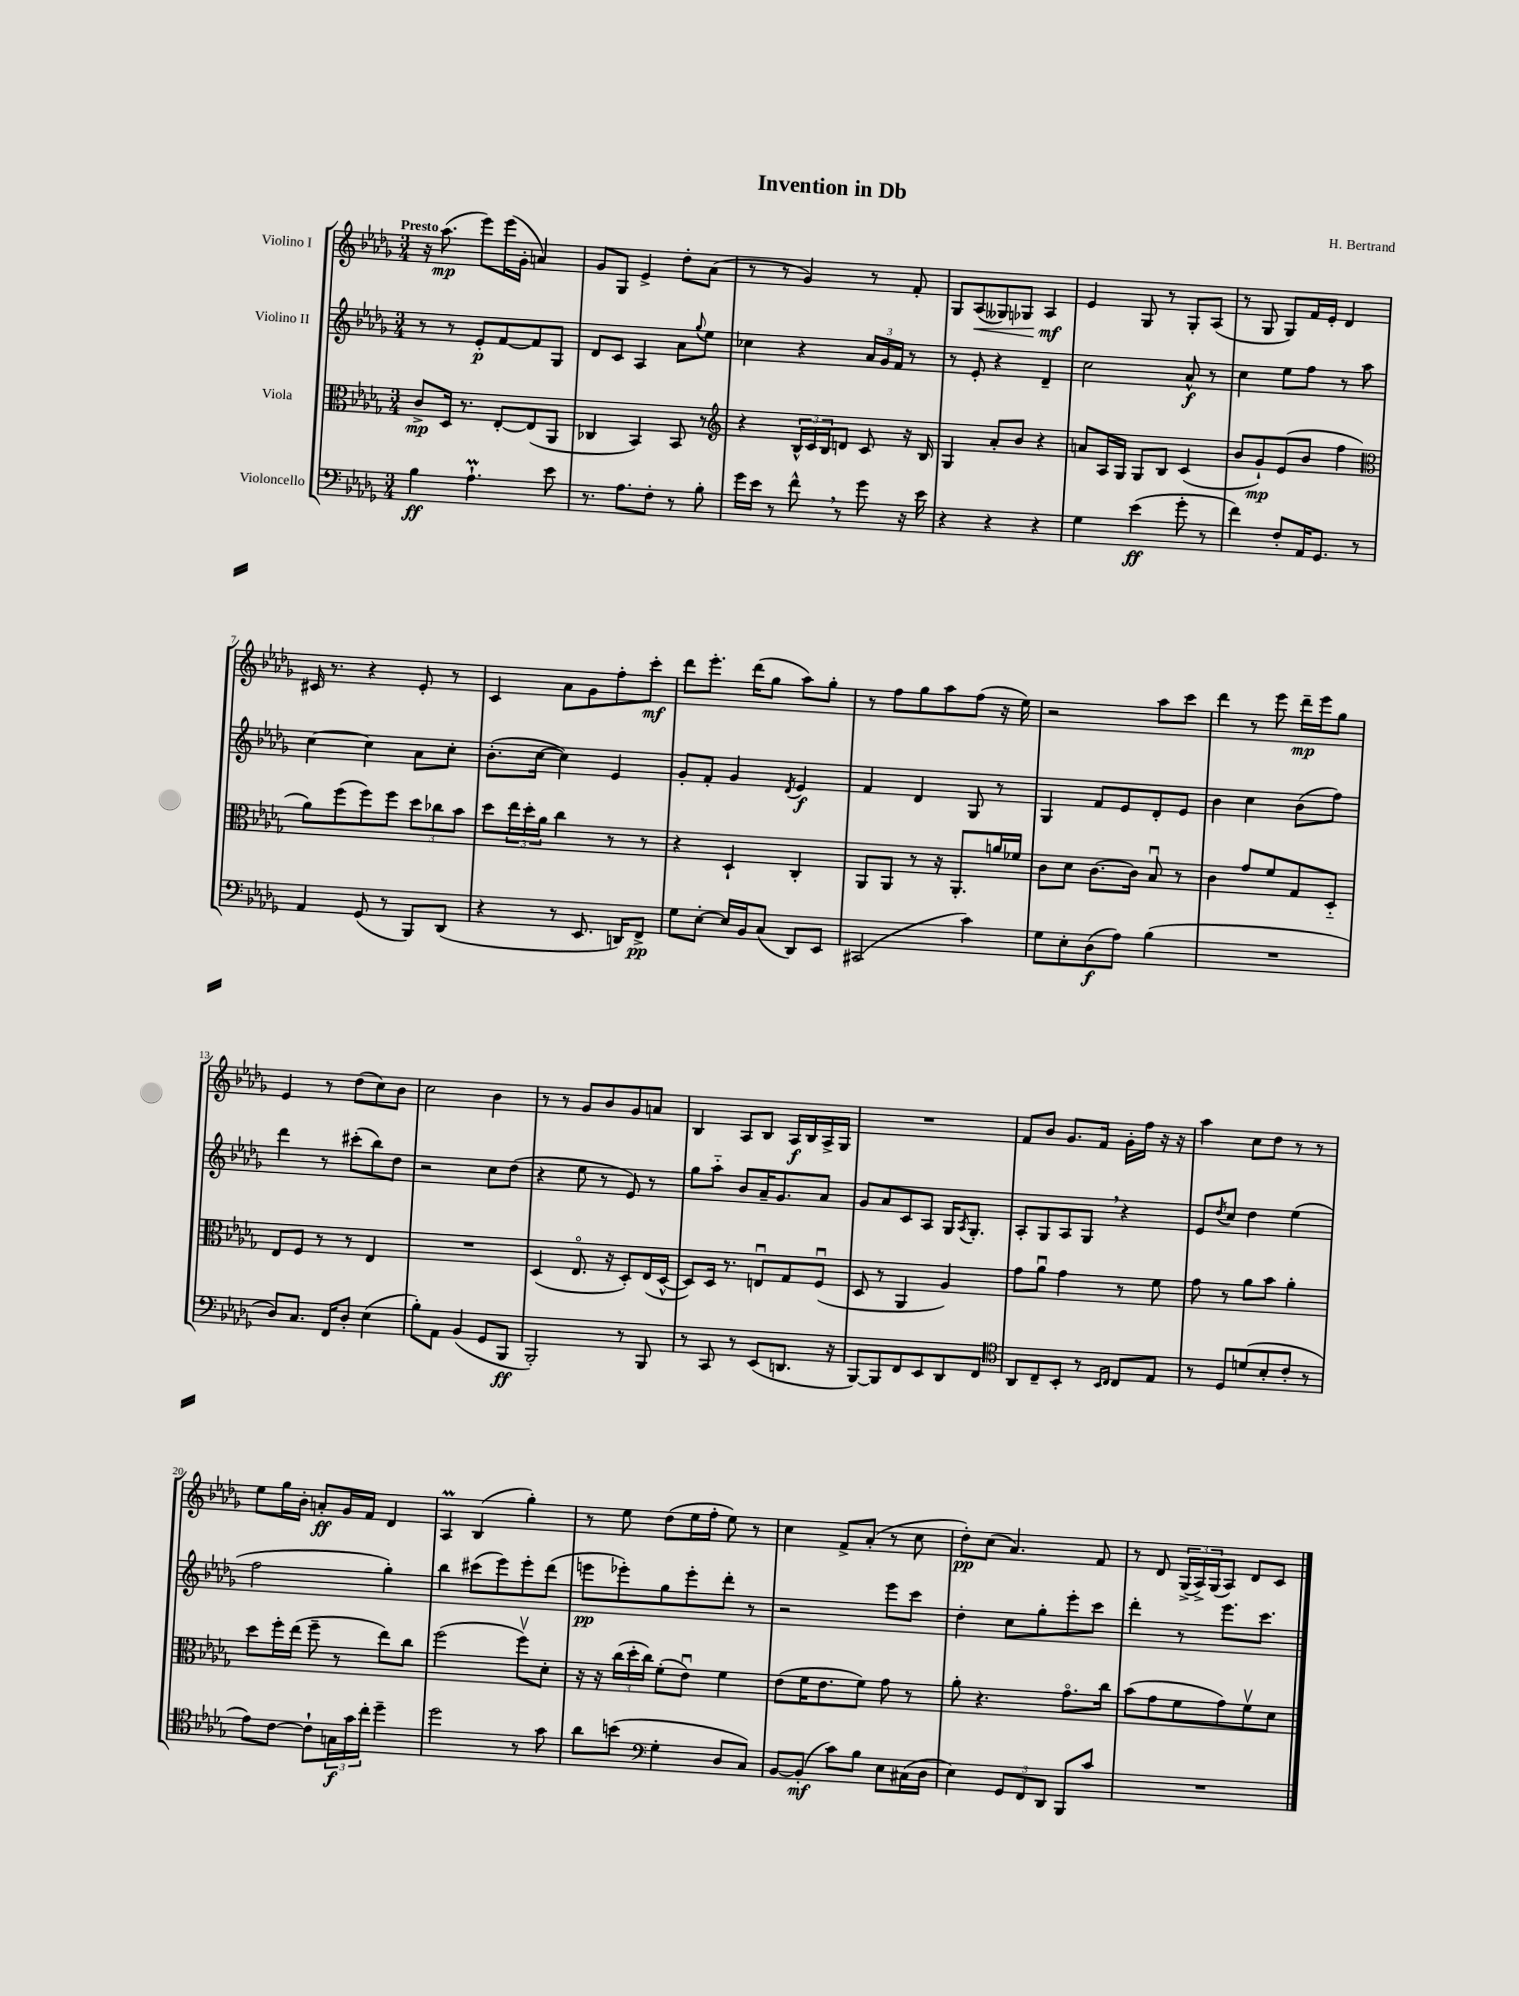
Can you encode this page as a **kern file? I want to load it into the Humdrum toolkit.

**kern	**kern	**kern	**kern
*staff4	*staff3	*staff2	*staff1
*clefF4	*clefC3	*clefG2	*clefG2
*k[b-e-a-d-g-]	*k[b-e-a-d-g-]	*k[b-e-a-d-g-]	*k[b-e-a-d-g-]
*M3/4	*M3/4	*M3/4	*M3/4
4B-\	8c^/L	8r	16r
.	.	.	(8.aa-\
.	16D-/Jk	8r	.
.	8.r	.	.
4.A-`\	.	8e-'/L	8eee-\L)
.	[8E-'/L	[8f/	(16eee-\L
.	.	.	16g-'\JJ
.	(8E-/]	8f/]	4a/)
8e-\	8AA-/J	8G-/J	.
=	=	=	=
8.r	4C-/	8d-/L	8g-/L
.	.	8c/J	8G-/J
8.A-\L	.	.	.
.	4BB-/)	4A-/	4e-^/
8F'\J	.	.	.
8r	8BB-/	8a-\L	8dd-'\L
.	.	8qqgg-/	.
8B-'\	8r	8ee-\J	(8a-\J
=	=	=	=
*	*clefG2	*	*
16g-\LL	4r	4cc-\	8r
16e-\JJ	.	.	.
8r	.	.	8r
8f^^\	24B-^^/LL	4r	4g-/)
.	24c/	.	.
.	24B-/J	.	.
8r	8d/J	.	.
8g-\	8c/	24a-/LL	8r
.	.	24g-/	.
.	.	24f/JJ	.
16r	16r	8r	8f'/
16e-\	16B-/	.	.
=	=	=	=
4r	4G-/	8r	8G-/L
.	.	8e-'/	(8A-/
4r	8a-'/L	4r	8G--/)
.	8b-/J	.	8G-/J
4r	4r	4d-~/	4A-/
=	=	=	=
4G-\	8a/L	2cc\	4e-/
.	16A-/L	.	.
.	16G-/JJ	.	.
(4e-\	8G-/L	.	8G-/
.	8B-/J	.	8r
8g-'\	(4c/	8a-^^/	8G-'/L
8r	.	8r	(8A-/J
=	=	=	=
4f\)	8b-/L	4cc\	8r
.	8g-`/)	.	8G-/
8F'/L	(8e-/	8ee-\L	8G-/L)
16AA-/K	8b-/J	8ff\J	16f/L
8.GG-/J	.	.	16e-'/JJ
.	4ff\	8r	4d-/
8r	.	8aa-\	.
=	=	=	=
*	*clefC3	*	*
4AA-/	8a-\L)	[4cc\	16c#/
.	.	.	8.r
.	(8ff\	.	.
(8GG-/	8ff\)	4cc\]	4r
8r	8ff\J	.	.
8BBB-/L)	12dd-\L	8a-\L	8e-'/
.	12cc-\	.	.
(8DD-/J	.	8cc'\J	8r
.	12b-\J	.	.
=	=	=	=
4r	8dd-\L	(8.b-'\L	4c/
.	24ee-\L	.	.
.	24dd-'\	.	.
.	.	[16cc\Jk	.
.	24a-\JJ	.	.
8r	4cc\	4cc\])	8a-\L
8.EE-/	.	.	8g-\
.	8r	4e-/	8ff'\
16DD/LK)	.	.	.
8FF^/J	8r	.	8ccc'\J
=	=	=	=
8G-\L	4r	8g-'/L	8ddd-\L
[8E-'\J	.	8f'/J	8.eee-'\J
16E-/]LL	4D-`/	4g-/	.
16BB-/J	.	.	(16ddd-\LK
(8C/J	.	.	8gg-\J
.	.	8qd-/	.
8DD-/L)	4C'/	4e-/	8aa-\L)
8EE-/J	.	.	8gg-'\J
=	=	=	=
(2CC#/	8AA-/L	4f/	8r
.	8AA-/J	.	8ff\L
.	8r	4d-/	8gg-\
.	16r	.	8aa-\
.	8.AA-'/L	.	.
4c\)	.	8G-/	(8ff\J
.	16a/L	8r	16r
.	16f-/JJ	.	16ee-\)
=	=	=	=
8G-\L	8c\L	4G-/	2r
8E-'\	8d-\J	.	.
(8D-\	[8.c\L	8f/L	.
8A-\J)	.	8e-/	.
.	16c\]Jk	.	.
(4B-\	8B-u/	8d-'/	8aa-\L
.	8r	8e-/J	8ccc\J
=	=	=	=
2.r	4c\	4b-\	4ddd-\
.	8g-/L	4cc\	8r
.	8f/	.	8eee-\
.	8G-/	(8b-\L	16ddd-~\LL
.	.	.	16eee-\J
.	8D-'~/J	8ff\J)	8gg-\J
=	=	=	=
8D-/L)	8E-/L	4ddd-\	4e-/
8.C/J	8F/J	.	.
.	8r	8r	8r
16FF/LK	.	.	.
8D-'/J	8r	(8ccc#'\L	(8dd-\L
(4E-\	4E-/	8bb-\)	8cc\)
.	.	8dd-\J	8b-\J
=	=	=	=
8B-'\L)	2.r	2r	2cc\
8AA-\J	.	.	.
(4BB-/	.	.	.
8GG-/L	.	8cc\L	4b-\
8BBB-/J	.	(8dd-\J	.
=	=	=	=
2BBB-'/)	(4D-/	4r	8r
.	.	.	8r
.	8.E-o/	8ee-\	8g-/L
.	.	8r	8b-/
.	16r	.	.
8r	8D-'/L)	8e-/)	8g-/
8BBB-/	(16E-/L	8r	8a/J
.	[16D-^^/JJ	.	.
=	=	=	=
8r	8D-/]L)	8gg-\L	4B-/
8CC/	16D-/Jk	8aa-'~\J	.
.	8.r	.	.
8r	.	8b-/L	8A-/L
(8EE-/L	8Eu/L	16a-~/K	8B-/J
.	.	8.g-/	.
8.DD/J	8G-/	.	16A-/LL
.	.	.	16B-/
.	(8Fu/J	8a-/J	16A-^/
16r	.	.	16G-/JJ
=	=	=	=
[8BBB-/L)	8D-/	8g-/L	2.r
8BBB-/]	8r	8a-/	.
8FF/	4AA-/	8c/	.
8EE-/	.	8A-/J	.
8DD-/	4A-/)	16G-/LK	.
.	.	8qA-/	.
.	.	8.G-'/J	.
8FF/J	.	.	.
=	=	=	=
*clefC4	*	*	*
8AA-/L	8g-\L	8A-'/L	8f/L
8C~/	8a-u\J	8G-/	8b-/J
8BB-'/J	4g-\	8A-/	8.g-/L
8r	.	8G-/J	.
.	.	.	16f/Jk
16qqBB-/LL	.	.	.
16qqC/JJ	.	.	.
8C/L	8r	4r	16g-'\LL
.	.	.	16ff\JJ
8E-/J	8f\	.	16r
.	.	.	16r
=	=	=	=
8r	8g-\	8e-/L	4aa-\
.	.	8qdd-/	.
8D-/L	8r	8cc/J	.
(8d/	8a-\L	4dd-\	8cc\L
8B-'/	8b-\J	.	8dd-\J
8c'/J	4a-'\	(4ee-\	8r
8r	.	.	8r
=	=	=	=
8e-\L)	8dd-\L	2ff\	8ee-\L
[8c\J	16ff'\L	.	16gg-\L
.	(16ee-\JJ	.	16b-'\JJ
8c`\]L	8ff~\	.	8a'/L
24G\L	8r	.	16g-/L
24g-\	.	.	.
.	.	.	16f/JJ
24cc'\JJ	.	.	.
4dd-~\	8ee-\L)	4gg-'\)	4d-/
.	8cc\J	.	.
=	=	=	=
2dd-\	(2ff\	4bb-\	4A-/
.	.	(8ccc#\L	(4B-/
.	.	8eee-\)	.
8r	8ffv\L)	8eee-'\	4gg-'\)
8g-\	8d-'\J	(8ddd-\J	.
=	=	=	=
8a-\L	16r	8eee\L	8r
.	16r	.	.
(8b\J	(24cc\LL	8eee-'\)	8ee-\
.	24dd-'\	.	.
.	24cc\JJ)	.	.
*clefF4	*	*	*
4G-'\	(8f'\L	8gg-\	(8dd-\L
.	8e-u\J)	8eee-'\	16ee-\L
.	.	.	16ff'\JJ
8D-/L	4f\	8ddd-'\J	8ee-\)
8C/J)	.	8r	8r
=	=	=	=
[8BB-/L	(8e-\L	2r	4cc\
(8BB-'/]J	16f\K	.	.
.	8.e-\	.	.
8c\L)	.	.	8f^/L
8B-\J	8f\J)	.	(8a-'/J
8E-\L	8g-\	8eee-\L	8r
(16C#\L	8r	8ccc\J	8cc\
16D-\JJ	.	.	.
=	=	=	=
4E-\)	8a-'\	4dd-'\	8dd-'\L)
.	4.r	.	(8cc\J
12GG-/L	.	8cc\L	4.a-/)
12FF/	.	.	.
.	.	8gg-'\	.
12DD-/J	.	.	.
8BBB-/L	8.g-o\L	8eee-'\	.
8c/J	.	8ccc\J	8f/
.	16cc\Jk	.	.
=	=	=	=
2.r	(8b-\L	4ddd-'\	8r
.	8g-\	.	8d-/
.	8f\	8r	(24G-^/LL
.	.	.	24A-^/)
.	.	.	(24G-/J
.	8g-\)	8.eee-\L	8A-/J)
.	8fv\	.	8d-/L
.	.	8.ccc\J	.
.	8d-\J	.	8c/J
==	==	==	==
*-	*-	*-	*-
